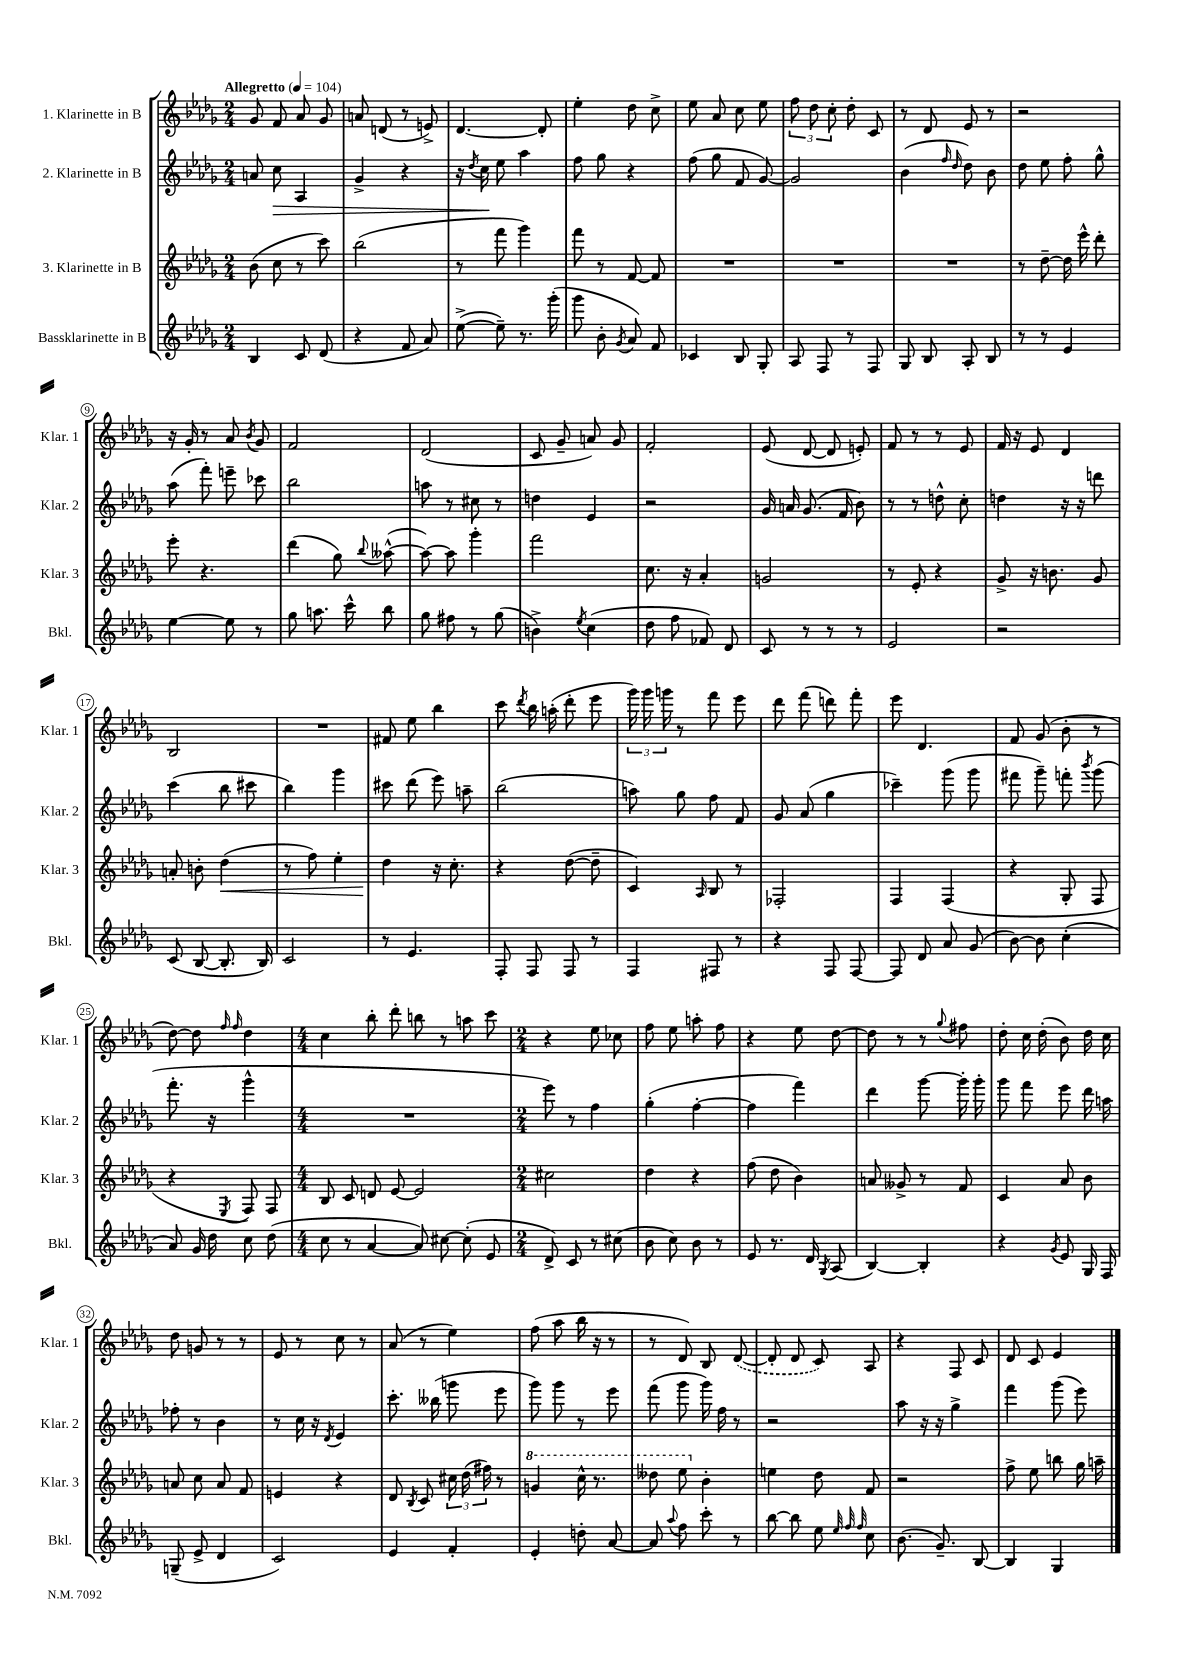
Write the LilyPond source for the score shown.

<<
\new StaffGroup <<
\new Staff = "s0" \with { instrumentName = "1. Klarinette in B" shortInstrumentName = "Klar. 1" } {
    \clef treble \key des \major \numericTimeSignature \time 2/4 \tempo "Allegretto" 4 = 104
    \autoBeamOff ges'8 f'8 aes'8 ges'8 |
    a'8 d'8( r8 e'8->) |
    des'4.~ des'8-. |
    ees''4-. des''8 c''8-> |
    ees''8 aes'8 c''8 ees''8 |
    \tuplet 3/2 { f''8 des''8 c''8-. } des''8-. c'8 |
    r8 des'8 ees'8 r8 |
    r2 |
    r16 ges'16-. r8 aes'8 \acciaccatura { bes'8 } ges'8 |
    f'2 |
    des'2( |
    c'8 ges'8-- a'8) ges'8 |
    f'2-. |
    ees'8( des'8~ des'8 e'8-.) |
    f'8 r8 r8 ees'8 |
    f'16 r16 ees'8 des'4 |
    bes2 |
    R2 |
    fis'8 ees''8 bes''4 |
    c'''8 \acciaccatura { des'''8 } bes''16 a''16-.( des'''8-. ees'''8 |
    \tuplet 3/2 { ges'''16) ges'''16 g'''16 } r8 f'''8 ees'''8 |
    des'''8 f'''8( d'''8) f'''8-. |
    ees'''8 des'4. |
    f'8 ges'8( bes'8-. r8 |
    des''8~) des''8 \grace { f''16 f''16 } des''4 |
    \numericTimeSignature \time 4/4 c''4 bes''8-. des'''8-. b''8 r8 a''8 c'''8 |
    \numericTimeSignature \time 2/4 r4 ees''8 ces''8 |
    f''8 ees''8 a''8-. f''8 |
    r4 ees''8 des''8~ |
    des''8 r8 r8 \appoggiatura { ges''8 } fis''8 |
    des''8-. c''16 des''16-.( bes'8) des''16 c''16 |
    des''8 g'8 r8 r8 |
    ees'8 r8 c''8 r8 |
    aes'8( r8 ees''4) |
    f''8( aes''8 bes''16 r16 r8 |
    r8 des'8) bes8 \once \slurDashed des'8~( |
    des'8-. des'8 c'8) aes8 |
    r4 f8 c'8 |
    des'8 c'8 ees'4 \bar "|." |
}
\new Staff = "s1" \with { instrumentName = "2. Klarinette in B" shortInstrumentName = "Klar. 2" } {
    \clef treble \key des \major \numericTimeSignature \time 2/4
    \autoBeamOff a'8 c''8\> aes4 |
    ges'4-> r4 |
    r16 \acciaccatura { des''8 } c''16\! ees''8 aes''4 |
    f''8 ges''8 r4 |
    f''8( ges''8 f'8 ges'8~) |
    ges'2 |
    bes'4( \grace { f''16 des''16 } des''8) bes'8 |
    des''8 ees''8 f''8-. ges''8-^ |
    aes''8( f'''8-.) e'''8-- ces'''8 |
    bes''2 |
    a''8 r8 cis''8 r8 |
    d''4 ees'4 |
    r2 |
    ges'16 a'16 ges'8.( f'16 bes'8) |
    r8 r8 d''8-^ c''8-. |
    d''4 r16 r16 d'''8 |
    c'''4( bes''8 cis'''8 |
    bes''4) ges'''4 |
    cis'''8 des'''8( ees'''8) a''8-- |
    bes''2( |
    a''8) ges''8 f''8 f'8 |
    ges'8 aes'8( ges''4 |
    ces'''4--) ges'''8( ges'''8 |
    fis'''8 ges'''8--) f'''8-. \acciaccatura { bes'''8 } ges'''8( |
    f'''8.-. r16 ges'''4-^ |
    \numericTimeSignature \time 4/4 R1 |
    \numericTimeSignature \time 2/4 ees'''8) r8 f''4 |
    ges''4-.( f''4~-. |
    f''4 f'''4) |
    des'''4 ges'''8~ ges'''16-. ges'''16-. |
    ges'''8 f'''8 ees'''8 des'''16 a''16 |
    fes''8-. r8 bes'4 |
    r8 c''16 r16 \acciaccatura { des'8 } ees'4 |
    c'''8.-. beses''16( g'''8 ees'''8 |
    ges'''8) ges'''8 r8 ees'''8 |
    f'''8( ges'''8 ges'''16) f''16 r8 |
    r2 |
    aes''8 r16 r16 ges''4-> |
    f'''4 ges'''8( ees'''8) \bar "|." |
}
\new Staff = "s2" \with { instrumentName = "3. Klarinette in B" shortInstrumentName = "Klar. 3" } {
    \clef treble \key des \major \numericTimeSignature \time 2/4
    \autoBeamOff bes'8( c''8 r8 c'''8) |
    bes''2( |
    r8 f'''8 ges'''4) |
    f'''8 r8 f'8~ f'8 |
    R2 |
    R2 |
    R2 |
    r8 des''8~-- des''16 ees'''16-^ des'''8-. |
    ees'''8-. r4. |
    des'''4( ges''8) \appoggiatura { bes''8 } aeses''8~-^( |
    aeses''8~) aeses''8 ges'''4-. |
    f'''2 |
    c''8. r16 aes'4-. |
    g'2 |
    r8 ees'8-. r4 |
    ges'8-> r16 b'8. ges'8 |
    a'8-. b'8-. des''4\<( |
    r8 f''8) ees''4-. |
    des''4\! r16 c''8.-. |
    r4 des''8~( des''8-- |
    c'4) \grace { aes16 } bes8 r8 |
    fes2-. |
    f4 f4( |
    r4 ges8-. f8 |
    r4 \acciaccatura { ees8 } f8) f8 |
    \numericTimeSignature \time 4/4 bes8 c'8 d'8 ees'8~ ees'2 |
    \numericTimeSignature \time 2/4 cis''2 |
    des''4 r4 |
    f''8( des''8 bes'4) |
    a'8 geses'8-> r8 f'8 |
    c'4 aes'8 bes'8 |
    a'8 c''8 a'8 f'8 |
    e'4 r4 |
    des'8 \acciaccatura { bes8 } c'8 \tuplet 3/2 { cis''16 des''16( fis''16) } r8 |
    \ottava #1 g''4 c'''16-^ r8. |
    deses'''8 ees'''8 \ottava #0 bes'4-. |
    e''4 des''8 f'8 |
    r2 |
    f''8-> ees''8 b''8 ges''16 a''16-- \bar "|." |
}
\new Staff = "s3" \with { instrumentName = "Bassklarinette in B" shortInstrumentName = "Bkl." } {
    \clef treble \key des \major \numericTimeSignature \time 2/4
    \autoBeamOff bes4 c'8 des'8( |
    r4 f'8 aes'8) |
    ees''8~->( ees''8--) r8. ges'''16-.( |
    ges'''8 bes'8-. \acciaccatura { ges'8 } aes'8) f'8 |
    ces'4 bes8 ges8-. |
    aes8 f8 r8 f8 |
    ges8 bes8 aes8-. bes8 |
    r8 r8 ees'4 |
    ees''4~ ees''8 r8 |
    ges''8 a''8. c'''16-^ bes''8 |
    ges''8 fis''8 r8 ges''8( |
    b'4->) \acciaccatura { ees''8 } c''4( |
    des''8 f''8 fes'8) des'8 |
    c'8 r8 r8 r8 |
    ees'2 |
    r2 |
    c'8( bes8~ bes8.-. bes16) |
    c'2 |
    r8 ees'4. |
    f8-. f8 f8 r8 |
    f4 fis8 r8 |
    r4 f8 f8~ |
    f8 des'8 aes'8 ges'8( |
    bes'8~) bes'8 c''4-.( |
    aes'8) ges'16 des''16 c''8 des''8( |
    \numericTimeSignature \time 4/4 c''8 r8 aes'4~ aes'8) cis''8~ cis''8-.( ees'8 |
    \numericTimeSignature \time 2/4 des'8->) c'8 r8 cis''8( |
    bes'8 c''8) bes'8 r8 |
    ees'8 r8. des'16 \acciaccatura { ges8 } aes8( |
    bes4~) bes4-. |
    r4 \acciaccatura { ges'8 } ees'8 ges16 f16 |
    g8--( ees'8-> des'4 |
    c'2) |
    ees'4 f'4-. |
    ees'4-. d''8-. aes'8~ |
    aes'8 \appoggiatura { aes''8 } f''8 c'''8-. r8 |
    bes''8~ bes''8 ees''8 \grace { ees''32 f''32 f''32 } c''8 |
    bes'8.( ges'8.--) bes8~ |
    bes4 ges4 \bar "|." |
}
>>
>>
\layout { \context { \Score \override BarNumber.stencil = #(make-stencil-circler 0.1 0.3 ly:text-interface::print) } }
